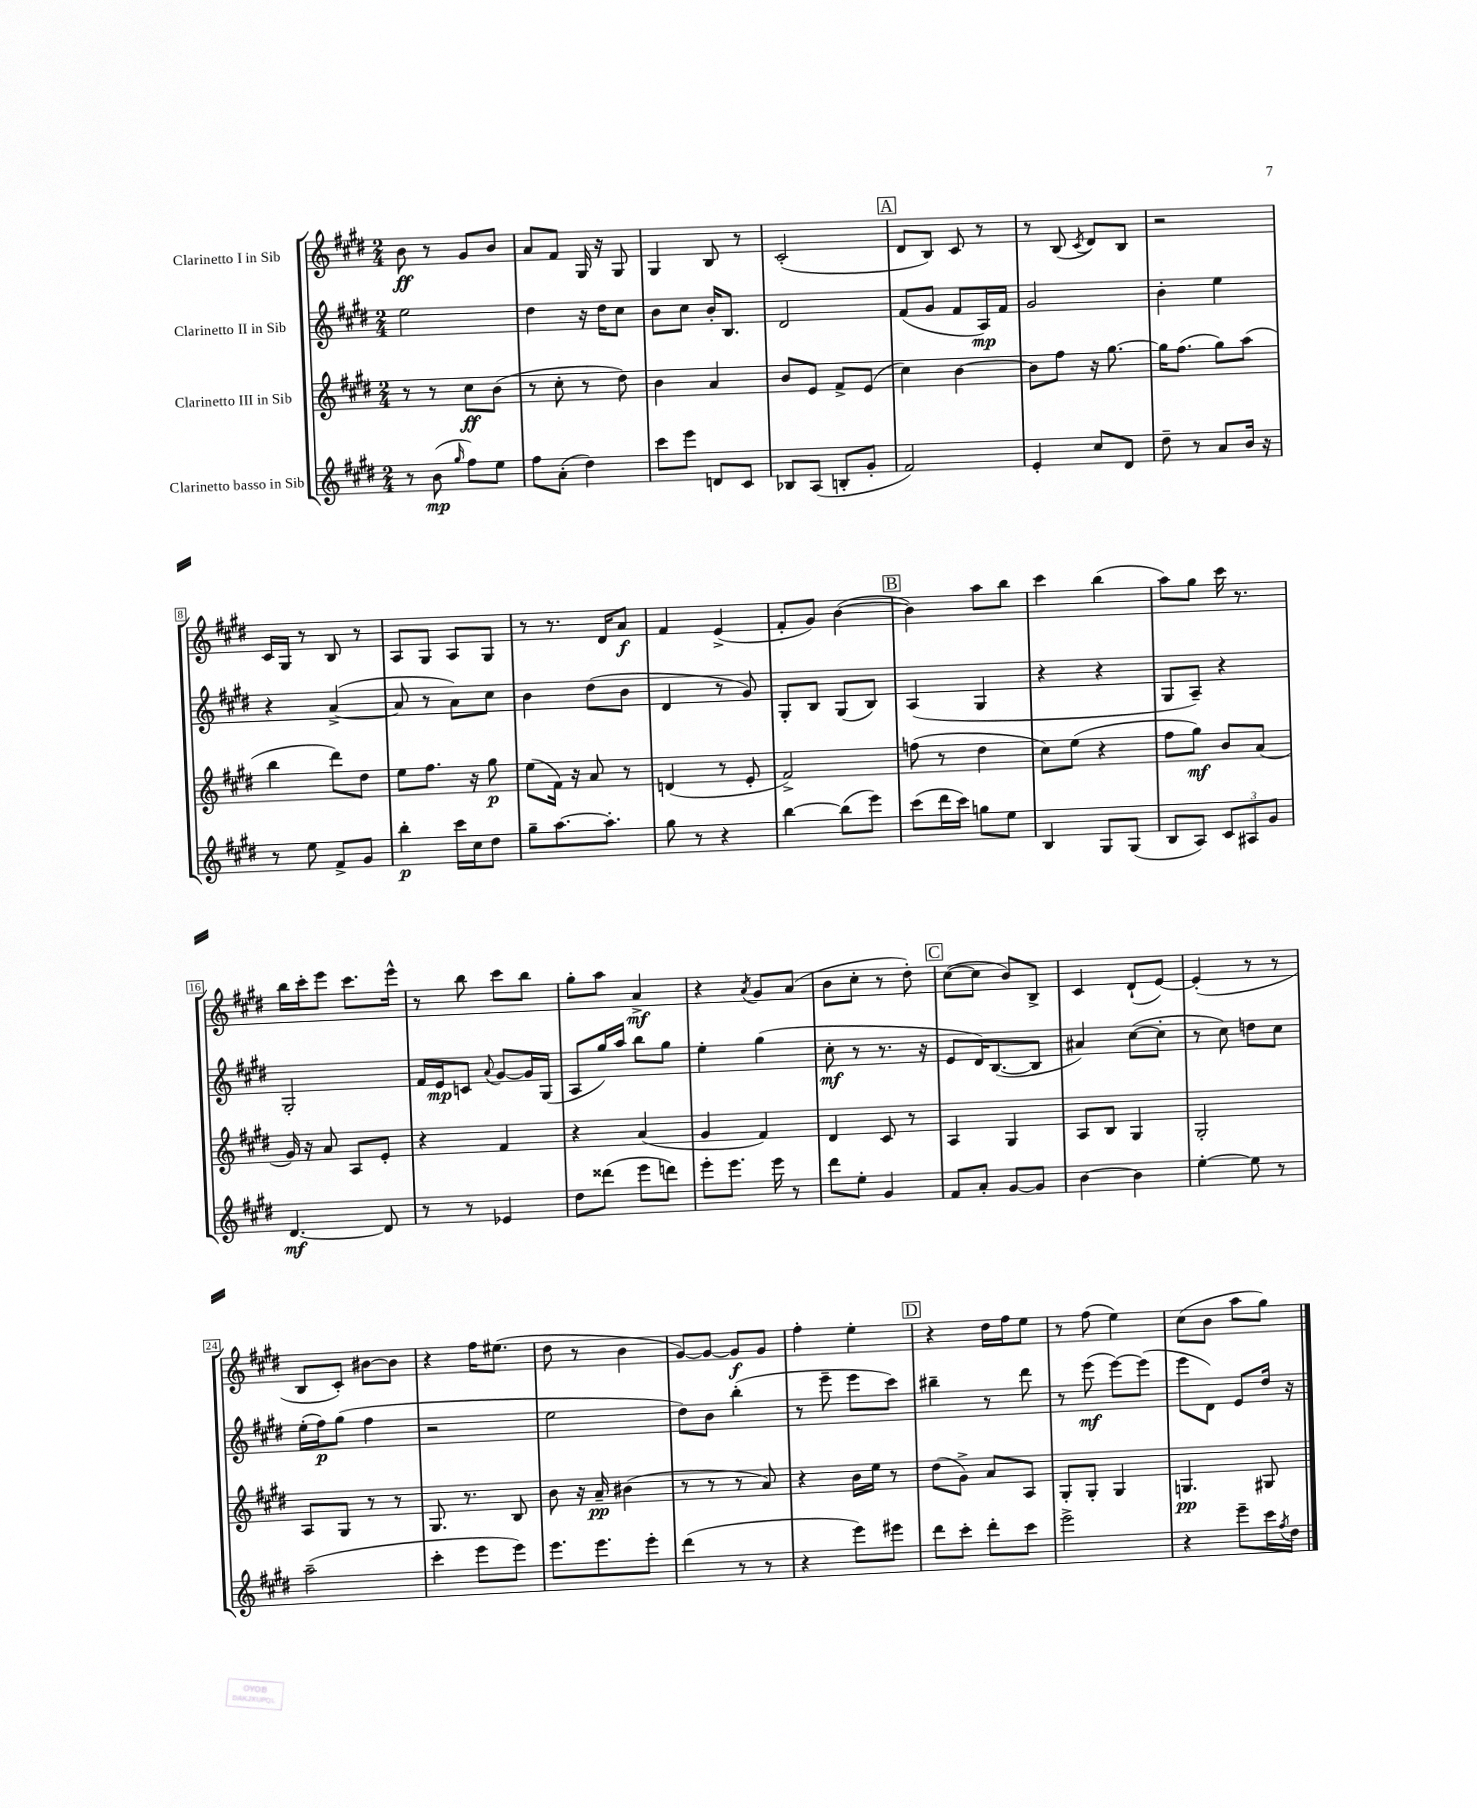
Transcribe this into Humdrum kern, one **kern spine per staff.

**kern	**kern	**kern	**kern
*staff4	*staff3	*staff2	*staff1
*clefG2	*clefG2	*clefG2	*clefG2
*k[f#c#g#d#]	*k[f#c#g#d#]	*k[f#c#g#d#]	*k[f#c#g#d#]
*M2/4	*M2/4	*M2/4	*M2/4
8r	8r	2ee	8b
(8b	8r	.	8r
16qqgg#	.	.	.
8ff#)	8cc#	.	8g#
8ee	(8b	.	8b
=	=	=	=
8ff#	8r	4dd#	8a
(8a'	8cc#'	.	8f#
4dd#)	8r	16r	16G#
.	.	16dd#	16r
.	8dd#)	8cc#	8G#
=	=	=	=
8ccc#	4b	8b	4G#
8eee	.	8cc#	.
8d	4a	16b'	8B
.	.	8.B	.
8c#	.	.	8r
=	=	=	=
8B-	8b	2d#	(2c#'
(8A	8e	.	.
8B'	8f#^	.	.
8g#'	(8e	.	.
=	=	=	=
2f#)	4cc#)	(8f#	8d#
.	.	8g#	8B)
.	[4b	8f#	8c#
.	.	16A)	8r
.	.	16f#	.
=	=	=	=
4e'	8b]	2g#	8r
.	8ff#	.	(8B
.	.	.	8qc#
8cc#	16r	.	8d#)
.	[8.gg#	.	.
8d#	.	.	8B
=	=	=	=
8dd#~	16gg#]	4b'	2r
.	(8.ff#	.	.
8r	.	.	.
8a	8gg#)	4ee	.
16b	(8aa	.	.
16r	.	.	.
=	=	=	=
8r	4bb	4r	16c#
.	.	.	16G#
8ee	.	.	8r
8f#^	8ddd#)	([4a^	8B
8g#	8dd#	.	8r
=	=	=	=
4bb'	8ee	8a]	8A
.	8.ff#	8r	8G#
16ccc#	.	8a)	8A
16cc#	16r	.	.
8dd#	8gg#	8cc#	8G#
=	=	=	=
8gg#~	(8ee	4b	8r
[8.aa	16f#)	.	8.r
.	16r	.	.
.	8a	(8dd#	.
8.aa']	.	.	16d#
.	8r	8b	8a
=	=	=	=
8gg#	(4d	4d#	4f#
8r	.	.	.
4r	8r	8r	(4e^
.	8e'	8g#)	.
=	=	=	=
[4bb	2f#^)	8G#'	8f#'
.	.	8B	8g#)
(8bb]	.	(8G#	([4b
8eee)	.	8B)	.
=	=	=	=
(8ccc#	(8ff	(4A	4b])
16ddd#	8r	.	.
16ccc#)	.	.	.
8gg	4dd#	4G#	8aa
8ee	.	.	8bb
=	=	=	=
4B	8cc#)	4r	4ccc#
.	(8ee	.	.
8G#	4r	4r	(4bb
(8G#	.	.	.
=	=	=	=
8B	8ff#	8G#	8aa)
8A)	8gg#)	8A~)	8gg#
12c#	8b	4r	16ccc#
.	.	.	8.r
12A#	.	.	.
.	(8a	.	.
12g#	.	.	.
=	=	=	=
[4.d#	16g#)	2G#'	16bb
.	16r	.	16ccc#'
.	8a	.	8eee
.	8A	.	8.ccc#
8d#]	8e'	.	.
.	.	.	16eee^^
=	=	=	=
8r	4r	16f#	8r
.	.	16e	.
8r	.	8c	8bb
.	.	8qqa	.
4e-	4f#	[8g#	8ccc#
.	.	16g#]	8bb
.	.	(16G#	.
=	=	=	=
8dd#	4r	8A	8gg#'
(8ddd##	.	16gg#)	8aa
.	.	16aa	.
8eee	(4a	8bb	4a^
8ddd)	.	8gg#	.
=	=	=	=
8eee'	4g#	4ee'	4r
8.eee	.	.	.
.	.	.	8qa
.	4f#)	(4gg#	8g#
16eee	.	.	.
8r	.	.	(8a
=	=	=	=
8ddd#	4d#	8cc#'	8b
8ee'	.	8r	8cc#'
4g#	8c#	8.r	8r
.	8r	.	8dd#')
.	.	16r	.
=	=	=	=
8f#	4A	8e	([8cc#
8a'	.	16d#)	8cc#]
.	.	([8.B	.
[8g#	4G#	.	8b)
8g#]	.	8B]	8B^
=	=	=	=
[4b	8A	4a#)	4c#
.	8B	.	.
4b]	4G#	([8cc#	(8d#`
.	.	8cc#']	[8e)
=	=	=	=
[4ee'	2G#'	8r	(4e']
.	.	8cc#)	.
8ee]	.	8dd	8r
8r	.	8cc#	8r
=	=	=	=
(2aa~	8A	(16ee'	8B
.	.	16ff#)	.
.	8G#	(8gg#	8c#')
.	8r	4ff#	[8b#
.	8r	.	8b#]
=	=	=	=
4ccc#'	8.G#	2r	4r
.	8.r	.	.
8eee	.	.	16ff#
.	.	.	(8.ee#
8eee)	8B	.	.
=	=	=	=
8.eee	8b	2ee	8dd#
.	16r	.	8r
8.eee	16a~	.	.
.	(4b#	.	4b
8eee'	.	.	.
=	=	=	=
(4ddd#	8r	8dd#)	[8g#)
.	8r	8b	8g#_
8r	8r	(4bb'	8g#]
8r	8a)	.	8g#
=	=	=	=
4r	4r	8r	4ff#'
.	.	8eee~	.
8eee)	16b	8eee	4ee'
.	16ee	.	.
8eee#	8r	8ccc#)	.
=	=	=	=
8ddd#	(8dd#	4bb#~	4r
8ccc#'	8g#^)	.	.
8ddd#'	8a	8r	16dd#
.	.	.	16ff#
8ccc#	8A	8ddd#	8ee
=	=	=	=
2eee^	8G#'	8r	8r
.	8G#'	(8eee	(8ff#
.	4G#	[8eee)	4ee)
.	.	(8eee]	.
=	=	=	=
4r	4.G	8eee	(8cc#
.	.	8d#)	8b
8eee~	.	8e	8aa
16ccc#	8G#	16dd#	8gg#)
8qff#	.	.	.
16dd#	.	16r	.
==	==	==	==
*-	*-	*-	*-
